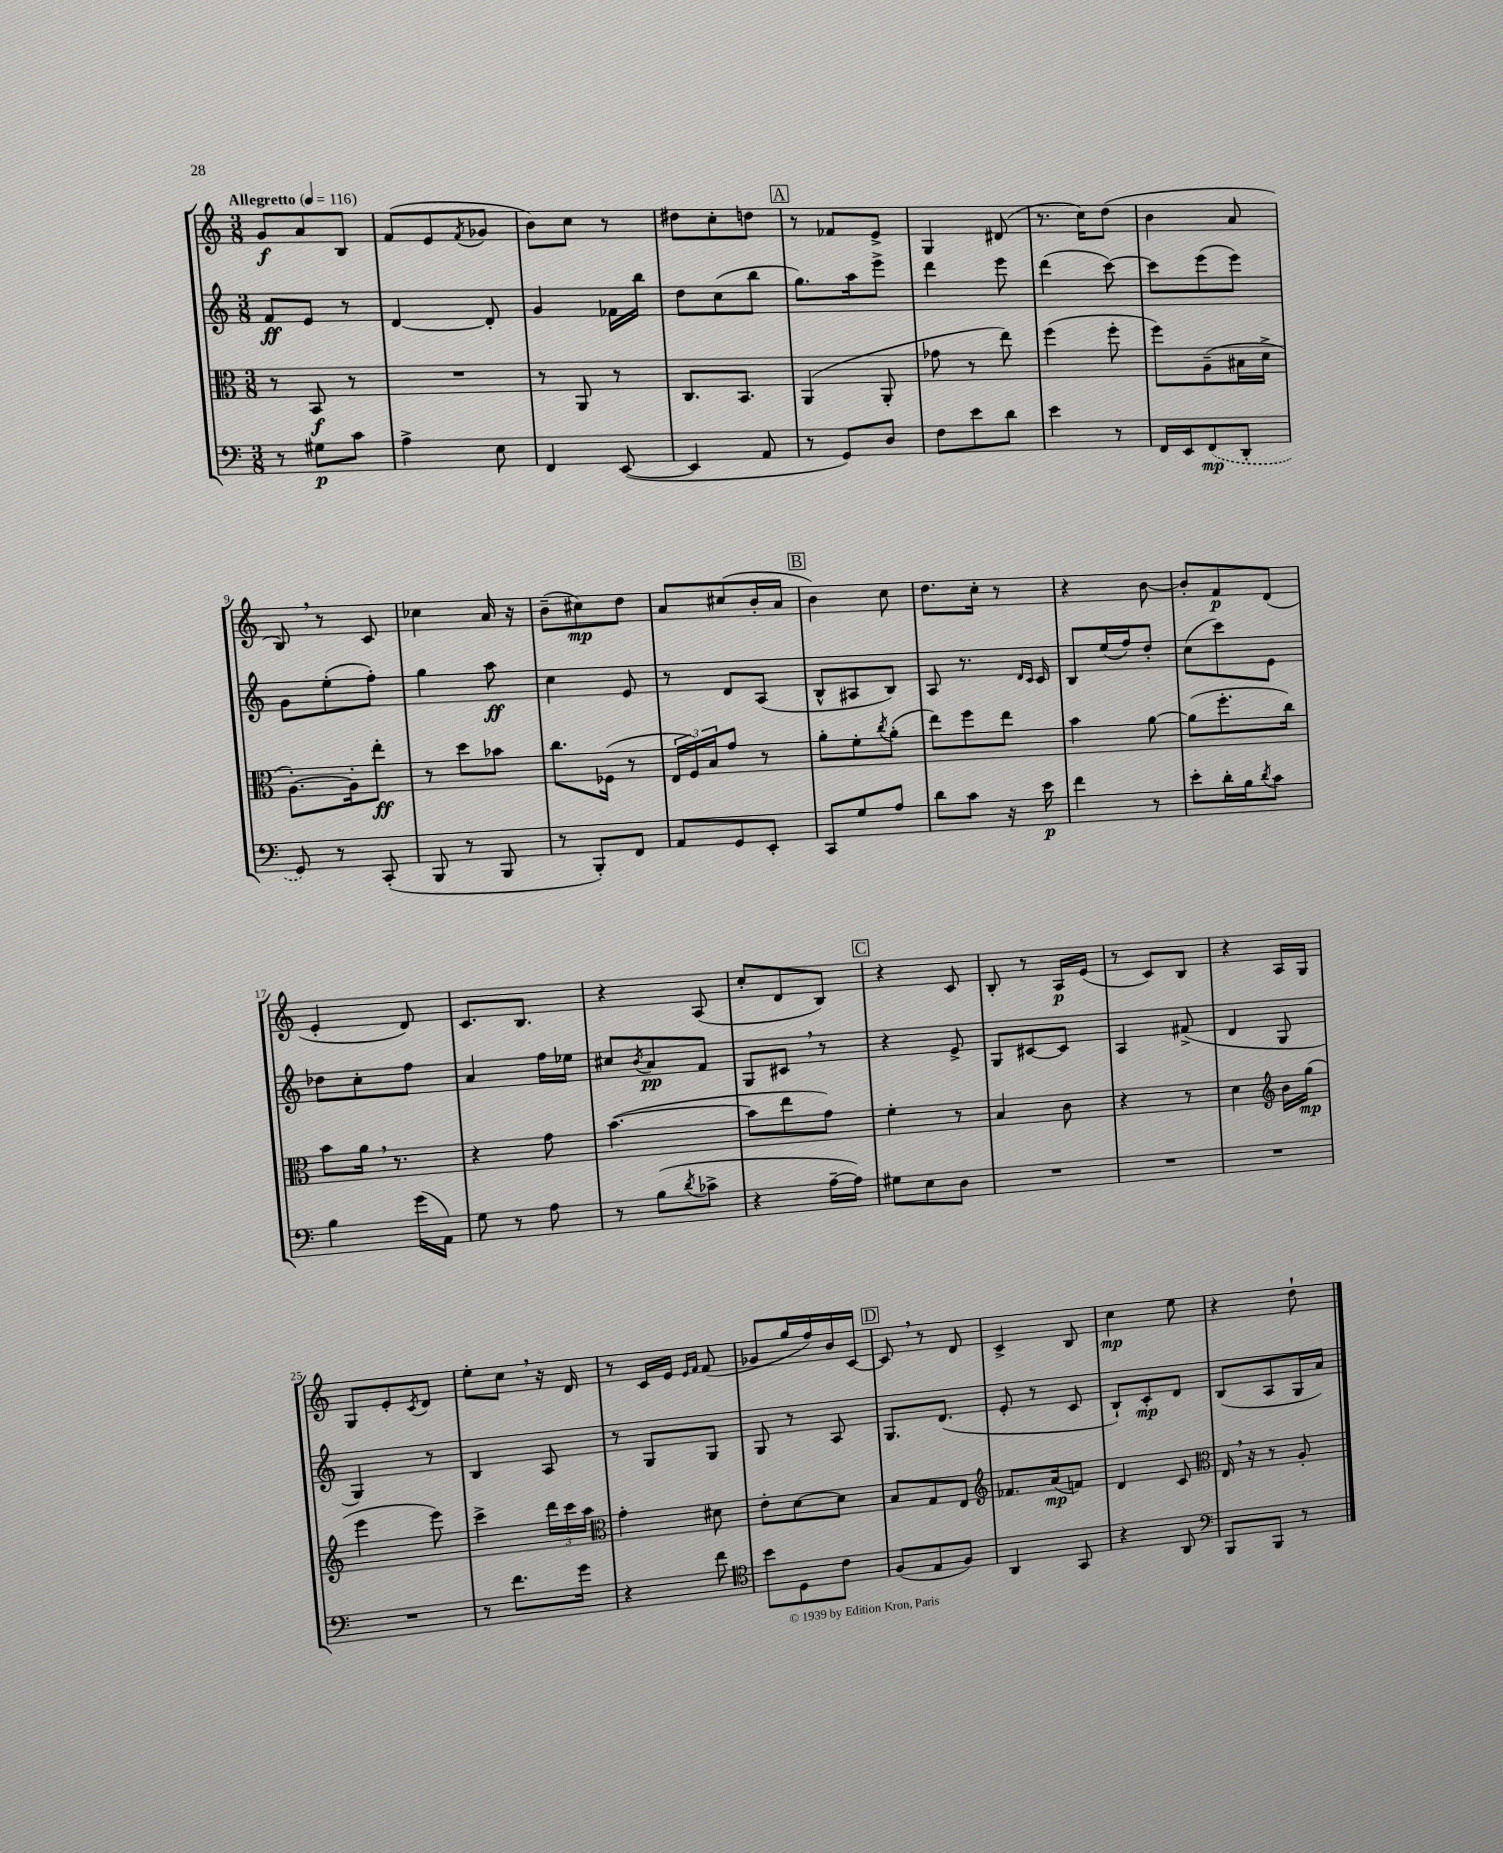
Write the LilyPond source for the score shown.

<<
\new StaffGroup <<
\new Staff = "s0" {
    \clef treble \key c \major \numericTimeSignature \time 3/8 \tempo "Allegretto" 4 = 116
    g'8\f a'8 b8 |
    f'8( e'8 \acciaccatura { f'8 } ges'8 |
    b'8) c''8 r8 |
    dis''8 c''8-. d''8 |
    \mark \markup { \box "A" } r8 fes'8 e'8-> |
    g4 dis'8( |
    r8. c''16) d''8( |
    b'4 a'8 |
    b8) \breathe r8 c'8 |
    ces''4 a'16 r16 |
    b'8--( cis''8\mp) d''8 |
    a'8 cis''8( b'16-. a'16 |
    \mark \markup { \box "B" } b'4) c''8 |
    d''8. c''16-. r8 |
    r4 b'8~ |
    b'8-. f'8\p d'8( |
    e'4-. d'8) |
    c'8. b8. |
    r4 a8( |
    c''8-. d'8 b8) |
    \mark \markup { \box "C" } r4 c'8 |
    b8-. r8 a16\p e'16( |
    r8 c'8) b8 |
    r4 a16 g16 |
    g8 e'8-. \acciaccatura { c'8 } d'8 |
    e''8-. c''8 \breathe r16 d'16 |
    r8 c'16 e'16 \grace { e'16 f'16 } f'8( |
    ges'8 g''16 f''16) b'16 c'16~ |
    \mark \markup { \box "D" } c'8 \breathe r8 d'8 |
    c'4-> b8 |
    c''4\mp e''8 |
    r4 d''8-! \bar "|." |
}
\new Staff = "s1" {
    \clef treble \key c \major \numericTimeSignature \time 3/8
    f'8\ff e'8 r8 |
    d'4~ d'8-. |
    g'4 fes'16 b''16 |
    d''8 c''8( b''8 |
    \mark \markup { \box "A" } g''8.) a''16 e'''8-> |
    d'''4 e'''8 |
    d'''4( c'''8~) |
    c'''8 e'''8( e'''8) |
    g'8 e''8-.( f''8-.) |
    g''4 a''8\ff |
    c''4 e'8 |
    r8 d'8 a8( |
    \mark \markup { \box "B" } b8-^ ais8 b8) |
    a8 r8. \grace { d'16 c'16 } c'16 |
    b8 e''16( f''16) d''8-. |
    c''8( c'''8) e'8 |
    des''8 c''8-. f''8 |
    a'4 f''16 ees''16 |
    cis''8 \acciaccatura { b'8 } a'8\pp f'8 |
    g8 cis'8 \breathe r8 |
    \mark \markup { \box "C" } r4 e'8-> |
    g8 cis'8~ cis'8 |
    a4 fis'8->( |
    d'4 g8 |
    g4) r8 |
    b4 a8 |
    r8 g8 g8 |
    g8 r8 a8 |
    \mark \markup { \box "D" } g8. d'8.( |
    e'8-. r8 c'8 |
    b8-!) c'8-.\mp d'8 |
    b8( a8 g16 a'16) \bar "|." |
}
\new Staff = "s2" {
    \clef alto \key c \major \numericTimeSignature \time 3/8
    r8 b,8\f r8 |
    R4. |
    r8 a,8 r8 |
    c8. b,8. |
    \mark \markup { \box "A" } a,4( a,8-. |
    ges'8 r8 e''8) |
    f''4( f''8-. |
    f''8) a8--( bis16 d'16-> |
    a8.~-.) a16-. e''8-.\ff |
    r8 d''8 bes'8 |
    c''8. fes16( r8 |
    \tuplet 3/2 { e16 f16) b16 } g'8 r8 |
    \mark \markup { \box "B" } a'8-. f'8-. \acciaccatura { c''8 } a'8-.( |
    e''8) f''8 e''8 |
    b'4 a'8~ |
    a'8( f''8.-. c''16) |
    b'8 a'16 \breathe r8. |
    r4 g'8 |
    b'4.~( |
    b'8 e''8 g'8) |
    \mark \markup { \box "C" } f'4-. r8 |
    b4 c'8 |
    r4 r8 |
    d'4 \clef treble b'16 g''16\mp( |
    e'''4 e'''8) |
    c'''4-> \tuplet 3/2 { d'''16 c'''16 a''16 } |
    \clef alto g'4-. dis'8 |
    e'8-. d'8~ d'8 |
    \mark \markup { \box "D" } b8 g8 e8 |
    \clef treble fes'8. a'16\mp( f'8) |
    d'4 c'8 |
    \clef alto e16 \breathe r16 r8 a8-. \bar "|." |
}
\new Staff = "s3" {
    \clef bass \key c \major \numericTimeSignature \time 3/8
    r8 gis8\p c'8 |
    a4-> e8 |
    f,4 e,8~( |
    e,4 a,8 |
    \mark \markup { \box "A" } r8 g,8) d8 |
    f8 e'8 d'8 |
    e'4 r8 |
    f,16 e,16 \once \slurDashed f,8\mp( d,8-. |
    g,8) r8 c,8-.( |
    b,,8 r8 b,,8 |
    r8 b,,8-.) f,8 |
    a,8 g,8 e,8-. |
    \mark \markup { \box "B" } c,8 g8 a8 |
    d'8 c'8 r16 e'16\p |
    f'4 r8 |
    e'8-. d'16-. b16 \acciaccatura { d'8 } c'8 |
    b4 g'16( a,16) |
    g8 r8 a8 |
    r8 b8( \acciaccatura { d'8 } ces'8-> |
    r4 a16~-- a16) |
    \mark \markup { \box "C" } gis8 e8 d8 |
    R4. |
    R4. |
    R4. |
    R4. |
    r8 f'8. g'16 |
    r4 f'8 |
    \clef tenor b'8 d8 c'8 |
    \mark \markup { \box "D" } f8( e8 f8) |
    a,4 g,8 |
    r4 a,8 |
    \clef bass b,,8 b,,8 r8 \bar "|." |
}
>>
>>
